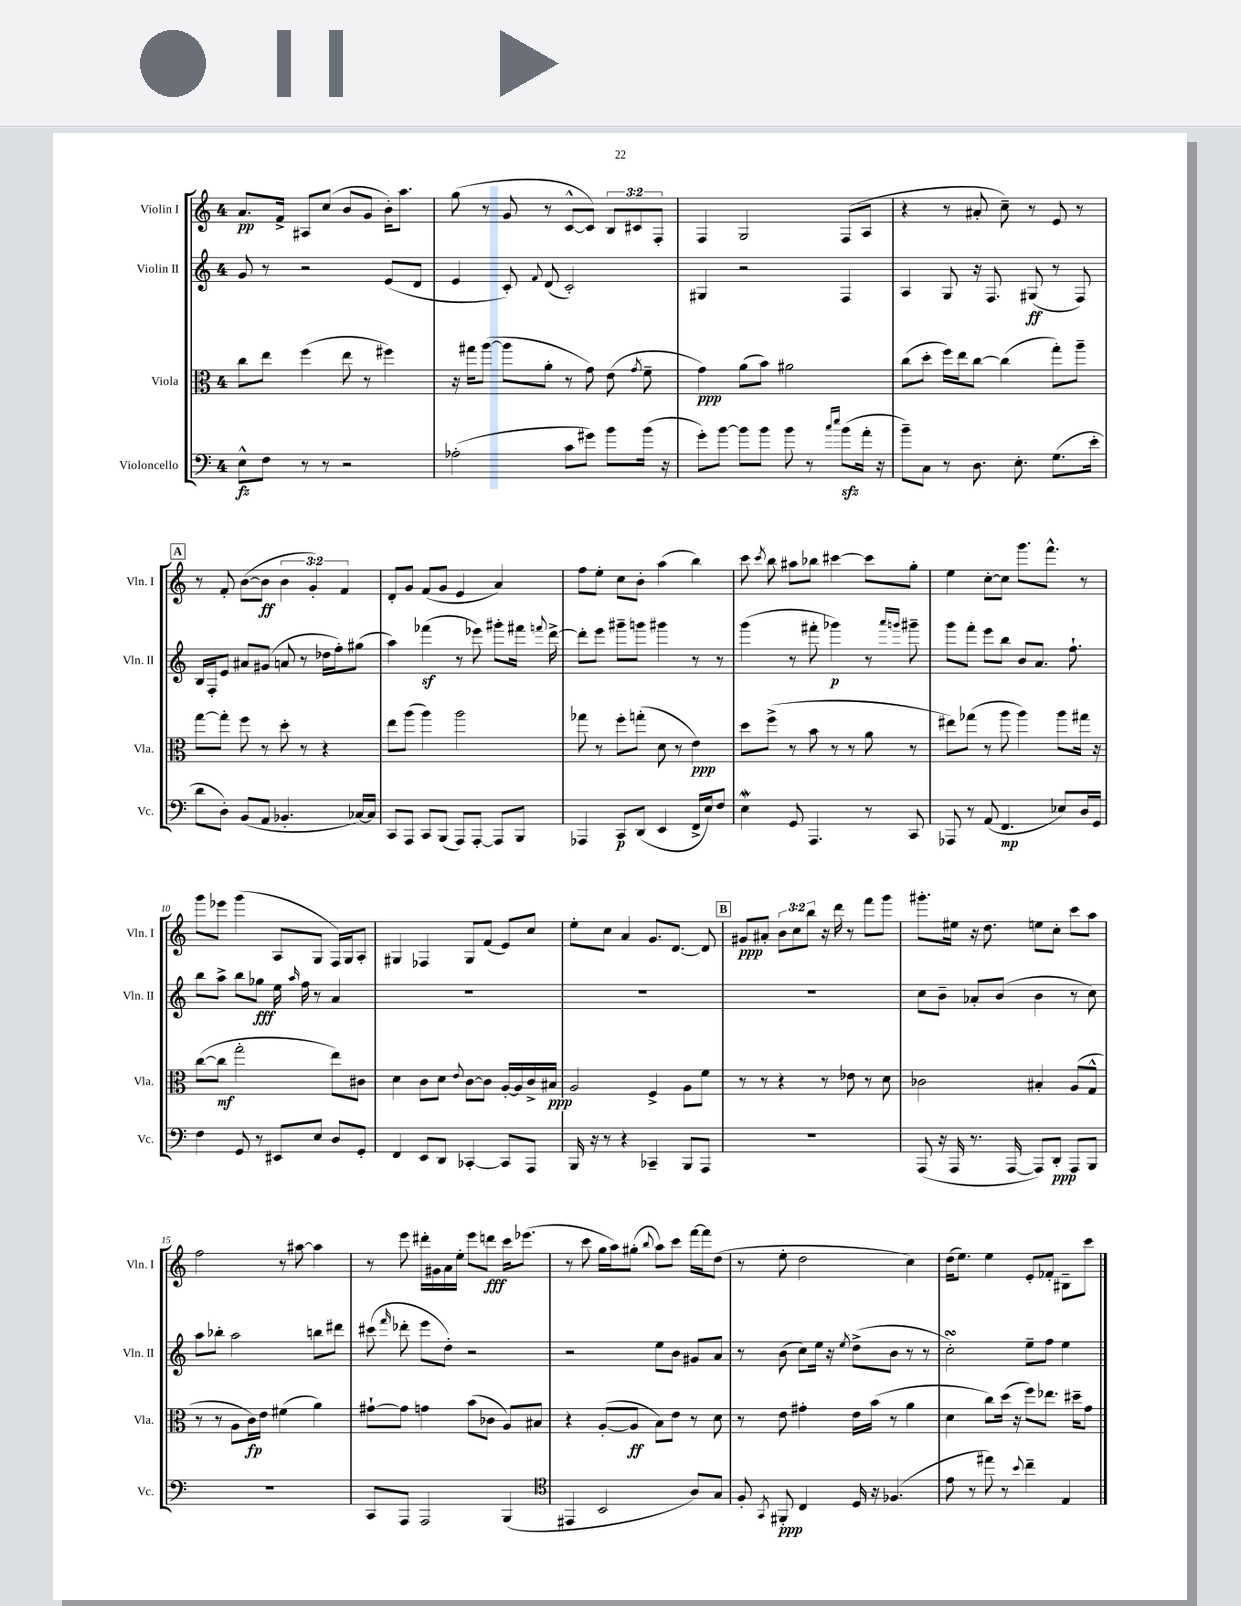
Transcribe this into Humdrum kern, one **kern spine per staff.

**kern	**dynam	**kern	**dynam	**kern	**dynam	**kern	**dynam
*part4	*part4	*part3	*part3	*part2	*part2	*part1	*part1
*staff4	*staff4	*staff3	*staff3	*staff2	*staff2	*staff1	*staff1
*I"Violoncello	*	*I"Viola	*	*I"Violin II	*	*I"Violin I	*
*I'Vc.	*	*I'Vla.	*	*I'Vln. II	*	*I'Vln. I	*
*clefF4	*	*clefC3	*	*clefG2	*	*clefG2	*
*k[]	*	*k[]	*	*k[]	*	*k[]	*
*M4/4	*	*M4/4	*	*M4/4	*	*M4/4	*
=1	=1	=1	=1	=1	=1	=1	=1
8E^^\L	fz	8cc\L	.	8g/	.	8.a/L	pp
8F\J	.	8ee\J	.	8r	.	.	.
.	.	.	.	.	.	16f^/Jk	.
8r	.	(4ff\	.	2r	.	8A#X/L	.
8r	.	.	.	.	.	(8cc/J	.
2r	.	8ee\	.	.	.	8b/L	.
.	.	8r	.	.	.	8g/J	.
.	.	4ff#X\)	.	(8e/L	.	16b'\KL)	.
.	.	.	.	.	.	8.aa\J	.
.	.	.	.	8d/J	.	.	.
=2	=2	=2	=2	=2	=2	=2	=2
(2A-X'\	.	16r	.	4e/	.	(8gg\	.
.	.	16gg#X\KL	.	.	.	.	.
.	.	([8aa\J	.	.	.	8r	.
.	.	8aa\L]	.	8c'/)	.	8g/	.
.	.	.	.	8qqf/	.	.	.
.	.	8a'\J	.	(8d/	.	8r	.
8c\L	.	8r	.	2c'/)	.	[8c^^/L	.
8g#X\J)	.	8g\)	.	.	.	8c/J])	.
8b\L	.	(8e\	.	.	.	12B/L	.
.	.	.	.	.	.	12c#X/	.
.	.	8qg/	.	.	.	.	.
(16b\Jk	.	8f~\	.	.	.	.	.
.	.	.	.	.	.	12F'/J	.
16r	.	.	.	.	.	.	.
=3	=3	=3	=3	=3	=3	=3	=3
8g'\L)	.	4g\)	ppp	4G#X/	.	4F/	.
[8b\J	.	.	.	.	.	.	.
8b\L]	.	(8a\L	.	2r	.	2G/	.
8b\J	.	8b\J)	.	.	.	.	.
8b\	.	2a#X\	.	.	.	.	.
8r	.	.	.	.	.	.	.
16qqcc/LL	.	.	.	.	.	.	.
16qqee/JJ	.	.	.	.	.	.	.
(8bzz\L	.	.	.	4F/	.	(8F/L	.
16a'\Jk	.	.	.	.	.	8A/J	.
16r	.	.	.	.	.	.	.
=4	=4	=4	=4	=4	=4	=4	=4
8b~\L)	.	(8cc\L	.	4A/	.	4r	.
8C\J	.	8dd'\J	.	.	.	.	.
8r	.	16ff\LL)	.	8G/	.	8r	.
.	.	16ee\J	.	.	.	.	.
8.D\	.	[8cc\J	.	16r	.	8a#X'/	.
.	.	.	.	8.F/	.	.	.
.	.	(4cc\]	.	.	.	8cc~\)	.
8.E'\	.	.	.	.	.	.	.
.	.	.	.	(8G#X/	ff	8r	.
(8.G\L	.	8gg'\L)	.	8r	.	8e/	.
.	.	8aa~\J	.	8F/)	.	8r	.
16e'\Jk	.	.	.	.	.	.	.
!!LO:LB:g=z
!!LO:REH:place=s1:t=A
=5	=5	=5	=5	=5	=5	=5	=5
8d\L	.	[8gg\L	.	16B/LL	.	8r	.
.	.	.	.	16F'/J	.	.	.
8D'\J)	.	8gg'\J]	.	8e/J	.	8f'/	.
(8BB/L	.	8ff\	.	8a#X/L	.	([8b\L	.
8AA/J	.	8r	.	(8g#X/J	.	8b\J]	ff
4.BB-X'/	.	8dd'\	.	8an/	.	6b\	.
.	.	8r	.	8r	.	.	.
.	.	.	.	.	.	6g'/)	.
.	.	4r	.	16dd-X\LL	.	.	.
.	.	.	.	16ff'\J)	.	.	.
.	.	.	.	.	.	6f/	.
[16C-X/LL)	.	.	.	(8gg#X\J	.	.	.
16C-/JJ]	.	.	.	.	.	.	.
=6	=6	=6	=6	=6	=6	=6	=6
8CC/L	.	8ee\L	.	4aa\)	.	8d'/L	.
8AAA/J	.	(8aa\J	.	.	.	8g/J	.
8CC/L	.	4aa\)	.	(4fff-Xz\	.	(8f/L	.
(8BBB/J	.	.	.	.	.	8g/J	.
8AAA/L)	.	2aa\	.	8r	.	4e/	.
[8AAA'/J	.	.	.	8eee-X\)	.	.	.
8AAA/L]	.	.	.	8ggg#X'\L	.	4a/)	.
8BBB/J	.	.	.	16fff#X\Jk	.	.	.
.	.	.	.	8qqfffn/	.	.	.
.	.	.	.	[16ddd^\	.	.	.
=7	=7	=7	=7	=7	=7	=7	=7
4AAA-X/	.	8gg-X\	.	8ddd'\L]	.	8ff\L	.
.	.	8r	.	8eee\J	.	8ee'\J	.
8CC/L	p	8ff'\L	.	8ggg#X~\L	.	8cc\L	.
(8DD/J	.	(8ggn'\J	.	8gggn\J	.	8b'\J	.
4EE/	.	8d\	.	4ggg#X\	.	(4aa\	.
.	.	8r	.	.	.	.	.
16FF^/LL	.	4e\)	ppp	8r	.	4bb\)	.
16E/J)	.	.	.	.	.	.	.
8F/J	.	.	.	8r	.	.	.
=8	=8	=8	=8	=8	=8	=8	=8
4EW\	.	8dd\L	.	(4ggg\	.	8ccc\	.
.	.	.	.	.	.	8qccc/	.
.	.	(8ff^\J	.	.	.	8bb\	.
8GG/	.	8r	.	8r	.	8aa#X\L	.
4.AAA/	.	8b\	.	8fff#X'\	.	8bb-X\J	.
.	.	8r	.	4ggg-X\)	p	[4ccc#X\	.
.	.	8r	.	.	.	.	.
8r	.	8a\	.	8r	.	8ccc#\L]	.
.	.	.	.	16qqaaa/LL	.	.	.
.	.	.	.	16qqgggn/JJ	.	.	.
8CC/	.	8r	.	8ggg#X~\	.	8gg'\J	.
=9	=9	=9	=9	=9	=9	=9	=9
8AAA-X/	.	8ee#X\L)	.	8ggg\L	.	4ee\	.
8r	.	(8gg-X\J	.	8fff'\J	.	.	.
(8AA/	.	8r	.	8eee\L	.	[8cc'\L	.
4.FF/	mp	8aa\	.	8bb\J	.	8cc\J]	.
.	.	4aa\)	.	8b/L	.	8.ggg\L	.
.	.	.	.	8.a/J	.	.	.
.	.	.	.	.	.	8.fff^^\J	.
8E-X/L)	.	8aa\L	.	.	.	.	.
.	.	.	.	8.ff`\	.	.	.
16D/L	.	16gg#X\Jk	.	.	.	8r	.
16GG/JJ	.	16r	.	.	.	.	.
!!LO:LB:g=z
=10	=10	=10	=10	=10	=10	=10	=10
4F\	.	([8cc\L	.	8bb\L	.	8ggg\L	.
.	.	8cc\J]	mf	8aa^\J	.	8eee-X\J	.
8GG/	.	2gg'\	.	8bb\L	.	(4ggg\	.
8r	.	.	.	8gg-X\J	fff	.	.
8EE#X/L	.	.	.	16ee\	.	8A/L	.
.	.	.	.	16qqaa/	.	.	.
.	.	.	.	16ff\	.	.	.
8E/J	.	.	.	8r	.	8G/J	.
8D/L	.	8ee\L)	.	4a/	.	16F/LL)	.
.	.	.	.	.	.	16G/J	.
8GG'/J	.	8c#X\J	.	.	.	8A'/J	.
=11	=11	=11	=11	=11	=11	=11	=11
4FF/	.	4d\	.	1r	.	4G#X/	.
8EE/L	.	8c\L	.	.	.	4F-X/	.
8DD/J	.	8d\J	.	.	.	.	.
.	.	8qqe/	.	.	.	.	.
[4CC-X'/	.	[8c\L	.	.	.	8G#/L	.
.	.	8c\J]	.	.	.	(8f/J	.
8CC-/L]	.	[16A'/LL	.	.	.	8e/L)	.
.	.	16A/]	.	.	.	.	.
8AAA/J	.	16c^/	.	.	.	8cc/J	.
.	.	16B#X/JJ	ppp	.	.	.	.
=12	=12	=12	=12	=12	=12	=12	=12
16BBB/	.	2A/	.	1r	.	8ee'\L	.
16r	.	.	.	.	.	.	.
8r	.	.	.	.	.	8cc\J	.
4r	.	.	.	.	.	4a/	.
4CC-X~/	.	4F^/	.	.	.	8.g/L	.
.	.	.	.	.	.	[8.d/J	.
8BBB/L	.	8A\L	.	.	.	.	.
8AAA/J	.	8f\J	.	.	.	8d/]	.
!!LO:REH:place=s1:t=B
=13	=13	=13	=13	=13	=13	=13	=13
1r	.	8r	.	1r	.	8g#X/L	ppp
.	.	8r	.	.	.	8a#X'/J	.
.	.	4r	.	.	.	12b\L	.
.	.	.	.	.	.	12cc\	.
.	.	.	.	.	.	12bb\J	.
.	.	8r	.	.	.	16r	.
.	.	.	.	.	.	16ddd\	.
.	.	8e-X\	.	.	.	8r	.
.	.	8r	.	.	.	8fff\L	.
.	.	8d\	.	.	.	8ggg\J	.
=14	=14	=14	=14	=14	=14	=14	=14
(8AAA/	.	2c-X\	.	8cc\L	.	8.ggg#X'\L	.
16r	.	.	.	8b~\J	.	.	.
16AAA/	.	.	.	.	.	16ee#X\Jk	.
8.r	.	.	.	8a-X'/L	.	16r	.
.	.	.	.	.	.	8.dd\	.
.	.	.	.	(8b/J	.	.	.
[16AAA/	.	.	.	.	.	.	.
8AAA/L])	.	4B#X'/	.	4b\	.	8een\L	.
8DD'/J	ppp	.	.	.	.	8cc'\J	.
8AAA/L	.	(8A/L	.	8r	.	8ccc\L	.
8BBB/J	.	8G^^/J	.	8cc\)	.	8aa\J	.
!!LO:LB:g=z
=15	=15	=15	=15	=15	=15	=15	=15
1r	.	8r	.	8aa\L	.	2ff\	.
.	.	8r	.	8bb-X'\J	.	.	.
.	.	8A\L	.	2aa\	.	.	.
.	.	16c\L)	fp	.	.	.	.
.	.	16e\JJ	.	.	.	.	.
.	.	(4f#X\	.	.	.	8r	.
.	.	.	.	.	.	[8aa#X\	.
.	.	4a\)	.	8bbn\L	.	4aa#\]	.
.	.	.	.	8ddd#X\J	.	.	.
=16	=16	=16	=16	=16	=16	=16	=16
8CC/L	.	[8g#X`\L	.	(8ccc#X\	.	8r	.
.	.	.	.	16qqfff/	.	.	.
8AAA/J	.	8g#\J]	.	8ddd-X'\	.	8eee\	.
2AAA/	.	4gn\	.	8eee\L	.	16ddd#X'\LL	.
.	.	.	.	.	.	16g#X\	.
.	.	.	.	8dd'\J)	.	16a\	.
.	.	.	.	.	.	16ee'\JJ	.
.	.	(8b\L	.	2r	.	8eee\L	.
.	.	8c-X\J	.	.	.	8dddn\J	fff
(4BBB/	.	8A/L)	.	.	.	16ccc\KL	.
.	.	.	.	.	.	(8.eee-X\J	.
.	.	8B#X/J	.	.	.	.	.
=17	=17	=17	=17	=17	=17	=17	=17
*clefC4	*	*	*	*	*	*	*
4EE#X/	.	4r	.	2r	.	8r	.
.	.	.	.	.	.	8ccc\	.
2BB/	.	([8A'/L	.	.	.	16gg\LL	.
.	.	.	.	.	.	16aa\J)	.
.	.	8A/J]	ff	.	.	(8gg#X'\J	.
.	.	.	.	.	.	8qqbb/	.
.	.	8B\L)	.	8ee\L	.	8aa\L)	.
.	.	8e\J	.	8b\J	.	8ccc\J	.
8A/L)	.	8r	.	8g#X/L	.	[16fff\LL	.
.	.	.	.	.	.	16fff\J]	.
8G/J	.	8d\	.	8a/J	.	(8dd\J	.
=18	=18	=18	=18	=18	=18	=18	=18
8F'/	.	8r	.	8r	.	8r	.
8qGG/	.	.	.	.	.	.	.
8FF#X'/	ppp	8e\	.	(8b\	.	8ee'\	.
4C/	.	4g#X'\	.	8cc\L)	.	2dd\	.
.	.	.	.	16ee\Jk	.	.	.
.	.	.	.	16r	.	.	.
.	.	.	.	8qee/	.	.	.
16D/	.	16e\LL	.	(8dd^\L	.	.	.
16r	.	(16b\JJ	.	.	.	.	.
(4.F-X/	.	8r	.	8b\J	.	.	.
.	.	4a\	.	8r	.	4cc\)	.
.	.	.	.	8r	.	.	.
=19	=19	=19	=19	=19	=19	=19	=19
8e\	.	4d\	.	2ccsSSs'\)	.	(16dd\KL	.
.	.	.	.	.	.	8.ee\J)	.
8r	.	.	.	.	.	.	.
8ee#X\)	.	8cc\L)	.	.	.	4ee\	.
8r	.	(16dd\Jk	.	.	.	.	.
.	.	16r	.	.	.	.	.
8qqb/	.	.	.	.	.	.	.
4cc~\	.	8ff\L)	.	8ee~\L	.	8e'/L	.
.	.	8.ee-X\J	.	8ff\J	.	8f-X'/J	.
4E/	.	.	.	4ee\	.	8B#X~\L	.
.	.	16dd#X~\KL	.	.	.	.	.
.	.	8g\J	.	.	.	8ccc\J	.
==	==	==	==	==	==	==	==
*-	*-	*-	*-	*-	*-	*-	*-
